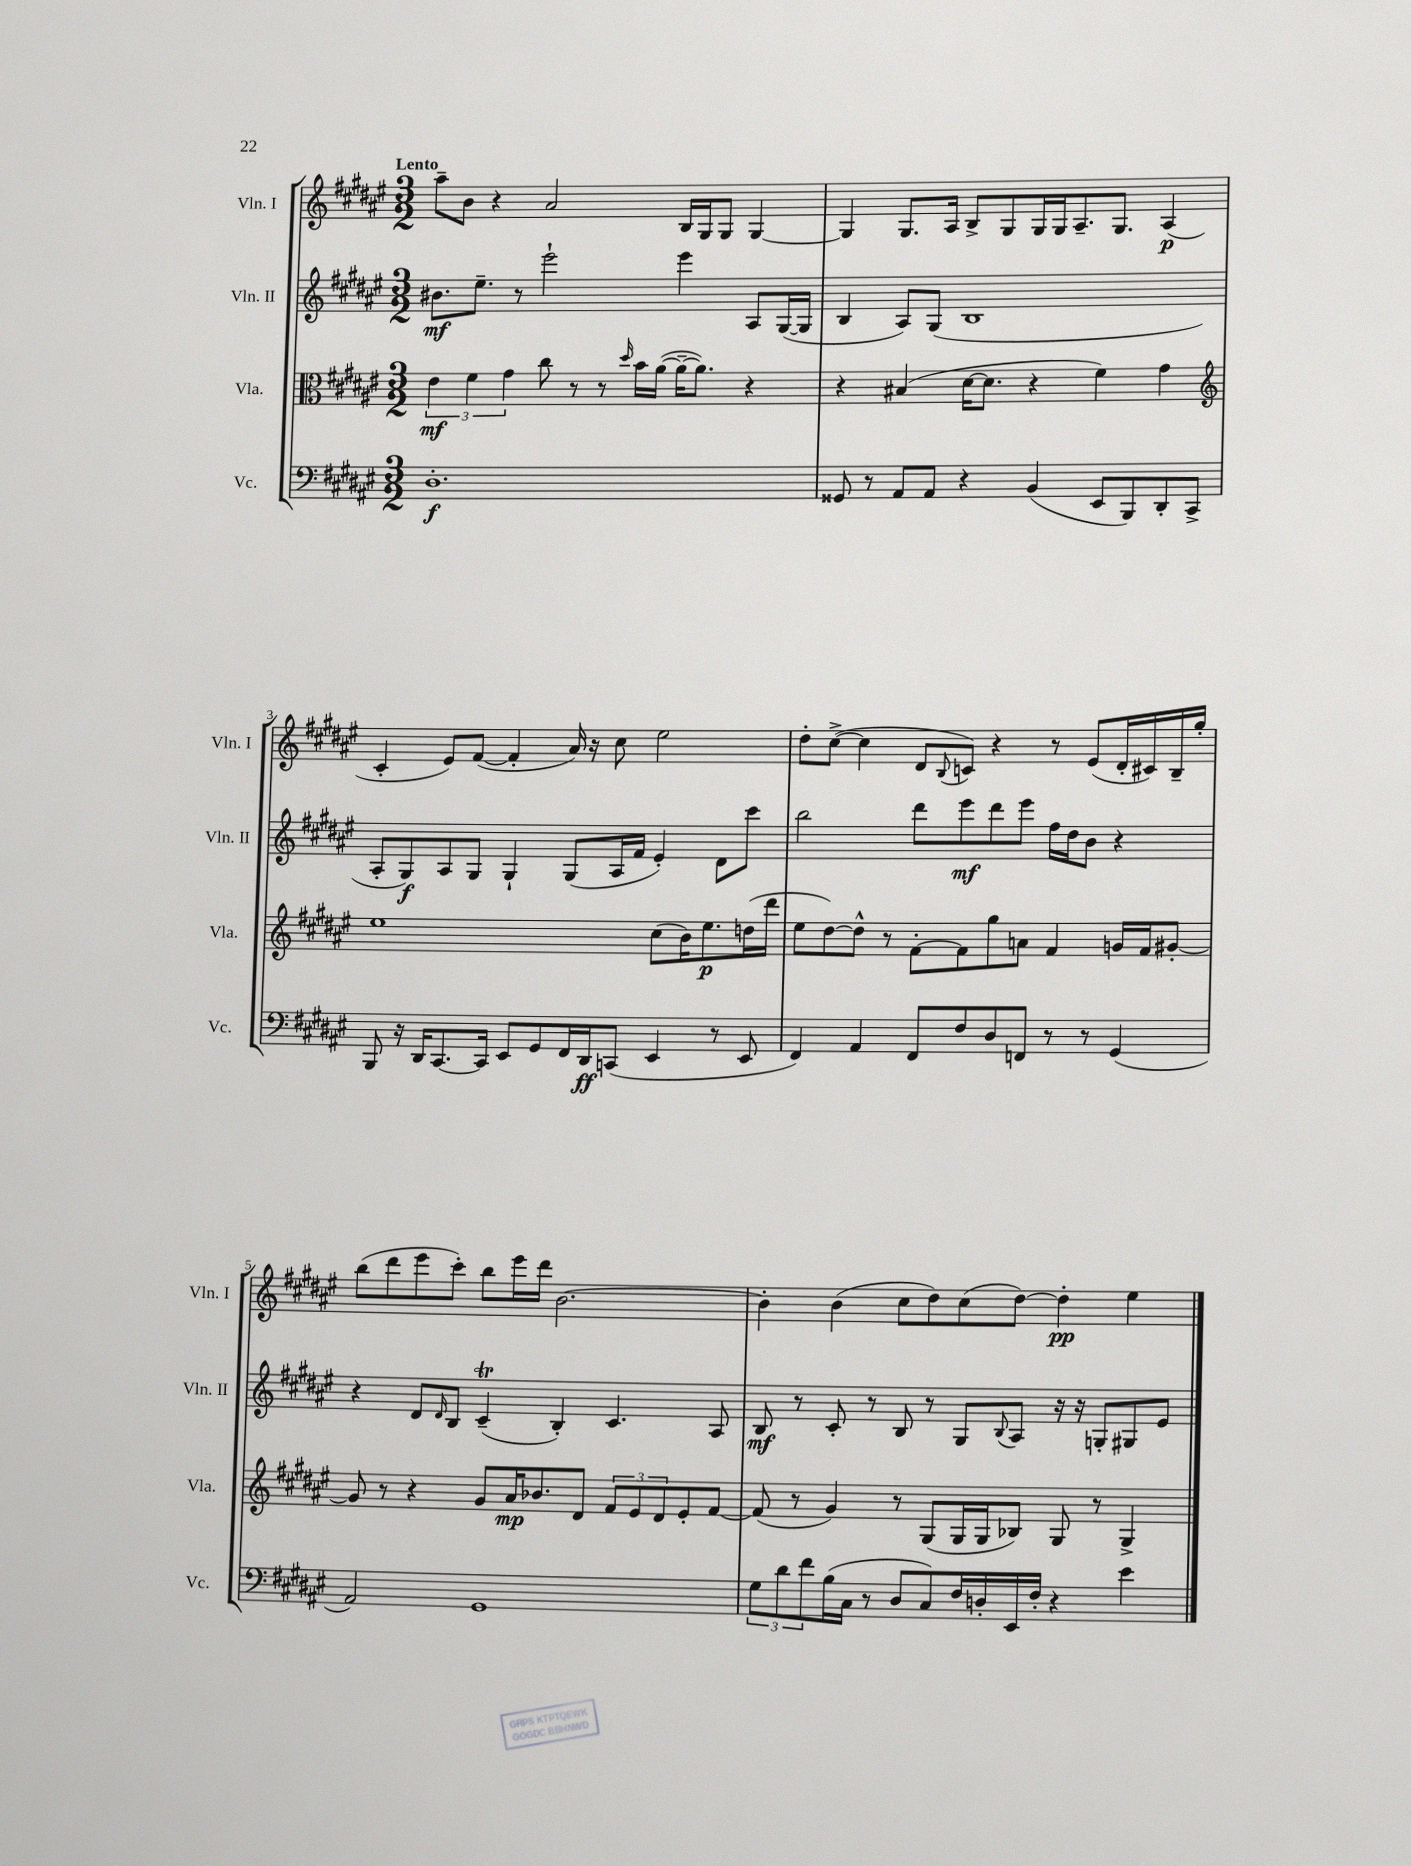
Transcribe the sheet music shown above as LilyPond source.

<<
\new StaffGroup <<
\new Staff = "s0" \with { instrumentName = "Vln. I" shortInstrumentName = "Vln. I" } {
    \clef treble \key fis \major \numericTimeSignature \time 3/2 \tempo "Lento"
    ais''8-- b'8 r4 ais'2 b16 gis16 gis8 gis4~ |
    gis4 gis8. ais16 b8-> gis8 gis16 gis16 ais8.-- gis8. ais4\p( |
    cis'4-. eis'8) fis'8~( fis'4-. ais'16) r16 cis''8 eis''2 |
    dis''8-. cis''8~->( cis''4 dis'8 \appoggiatura { b8 } c'8) r4 r8 eis'8( dis'16-. cis'16) b16-- gis''16-. |
    b''8( dis'''8 eis'''8 cis'''8-.) b''8 eis'''16 dis'''16 b'2.~ |
    b'4-. b'4( cis''8 dis''8) cis''8( dis''8~) dis''4-.\pp eis''4 \bar "|." |
}
\new Staff = "s1" \with { instrumentName = "Vln. II" shortInstrumentName = "Vln. II" } {
    \clef treble \key fis \major \numericTimeSignature \time 3/2
    bis'8.\mf eis''8.-- r8 eis'''2-! eis'''4 ais8 gis16~( gis16 |
    b4 ais8) gis8( b1 |
    ais8-. gis8\f) ais8 gis8 gis4-! gis8( ais16 fis'16 eis'4-.) dis'8 cis'''8 |
    b''2 dis'''8 eis'''8\mf dis'''8 eis'''8 fis''16 dis''16 b'8 r4 |
    r4 dis'8 \grace { dis'16 } b8 cis'4--\trill( b4-.) cis'4. ais8 |
    b8\mf r8 cis'8-. r8 b8 r8 gis8 \appoggiatura { b8 } ais8 r16 r16 g8-. gis8 eis'8 \bar "|." |
}
\new Staff = "s2" \with { instrumentName = "Vla." shortInstrumentName = "Vla." } {
    \clef alto \key fis \major \numericTimeSignature \time 3/2
    \tuplet 3/2 { eis'4\mf fis'4 gis'4 } cis''8 r8 r8 \grace { dis''16 } b'16 ais'16~( ais'16~-- ais'8.) r4 |
    r4 bis4( dis'16~ dis'8. r4 fis'4) gis'4 |
    \clef treble eis''1 cis''8( b'16) eis''8.\p d''16( dis'''16 |
    eis''8 dis''8~) dis''8-^ r8 fis'8~-. fis'8 gis''8 a'8 fis'4 g'16 fis'16 gis'8~-. |
    gis'8 r8 r4 gis'8 ais'16\mp bes'8. dis'8 \tuplet 3/2 { fis'8 eis'8 dis'8 } eis'8-. fis'8~ |
    fis'8( r8 gis'4) r8 gis8( gis16 gis16 bes8) gis8 r8 gis4-> \bar "|." |
}
\new Staff = "s3" \with { instrumentName = "Vc." shortInstrumentName = "Vc." } {
    \clef bass \key fis \major \numericTimeSignature \time 3/2
    dis1.-.\f |
    gisis,8 r8 ais,8 ais,8 r4 b,4( eis,8 b,,8) dis,8-. cis,8-> |
    b,,8 r16 dis,16 cis,8.~ cis,16 eis,8 gis,8 fis,16 dis,16\ff c,8( eis,4 r8 eis,8 |
    fis,4) ais,4 fis,8 fis8 dis8 f,8 r8 r8 gis,4( |
    ais,2) gis,1 |
    \tuplet 3/2 { gis8 dis'8 fis'8 } b16( cis16 r8 dis8 cis8) fis16 d16-. eis,16 fis16-. r4 eis'4 \bar "|." |
}
>>
>>
